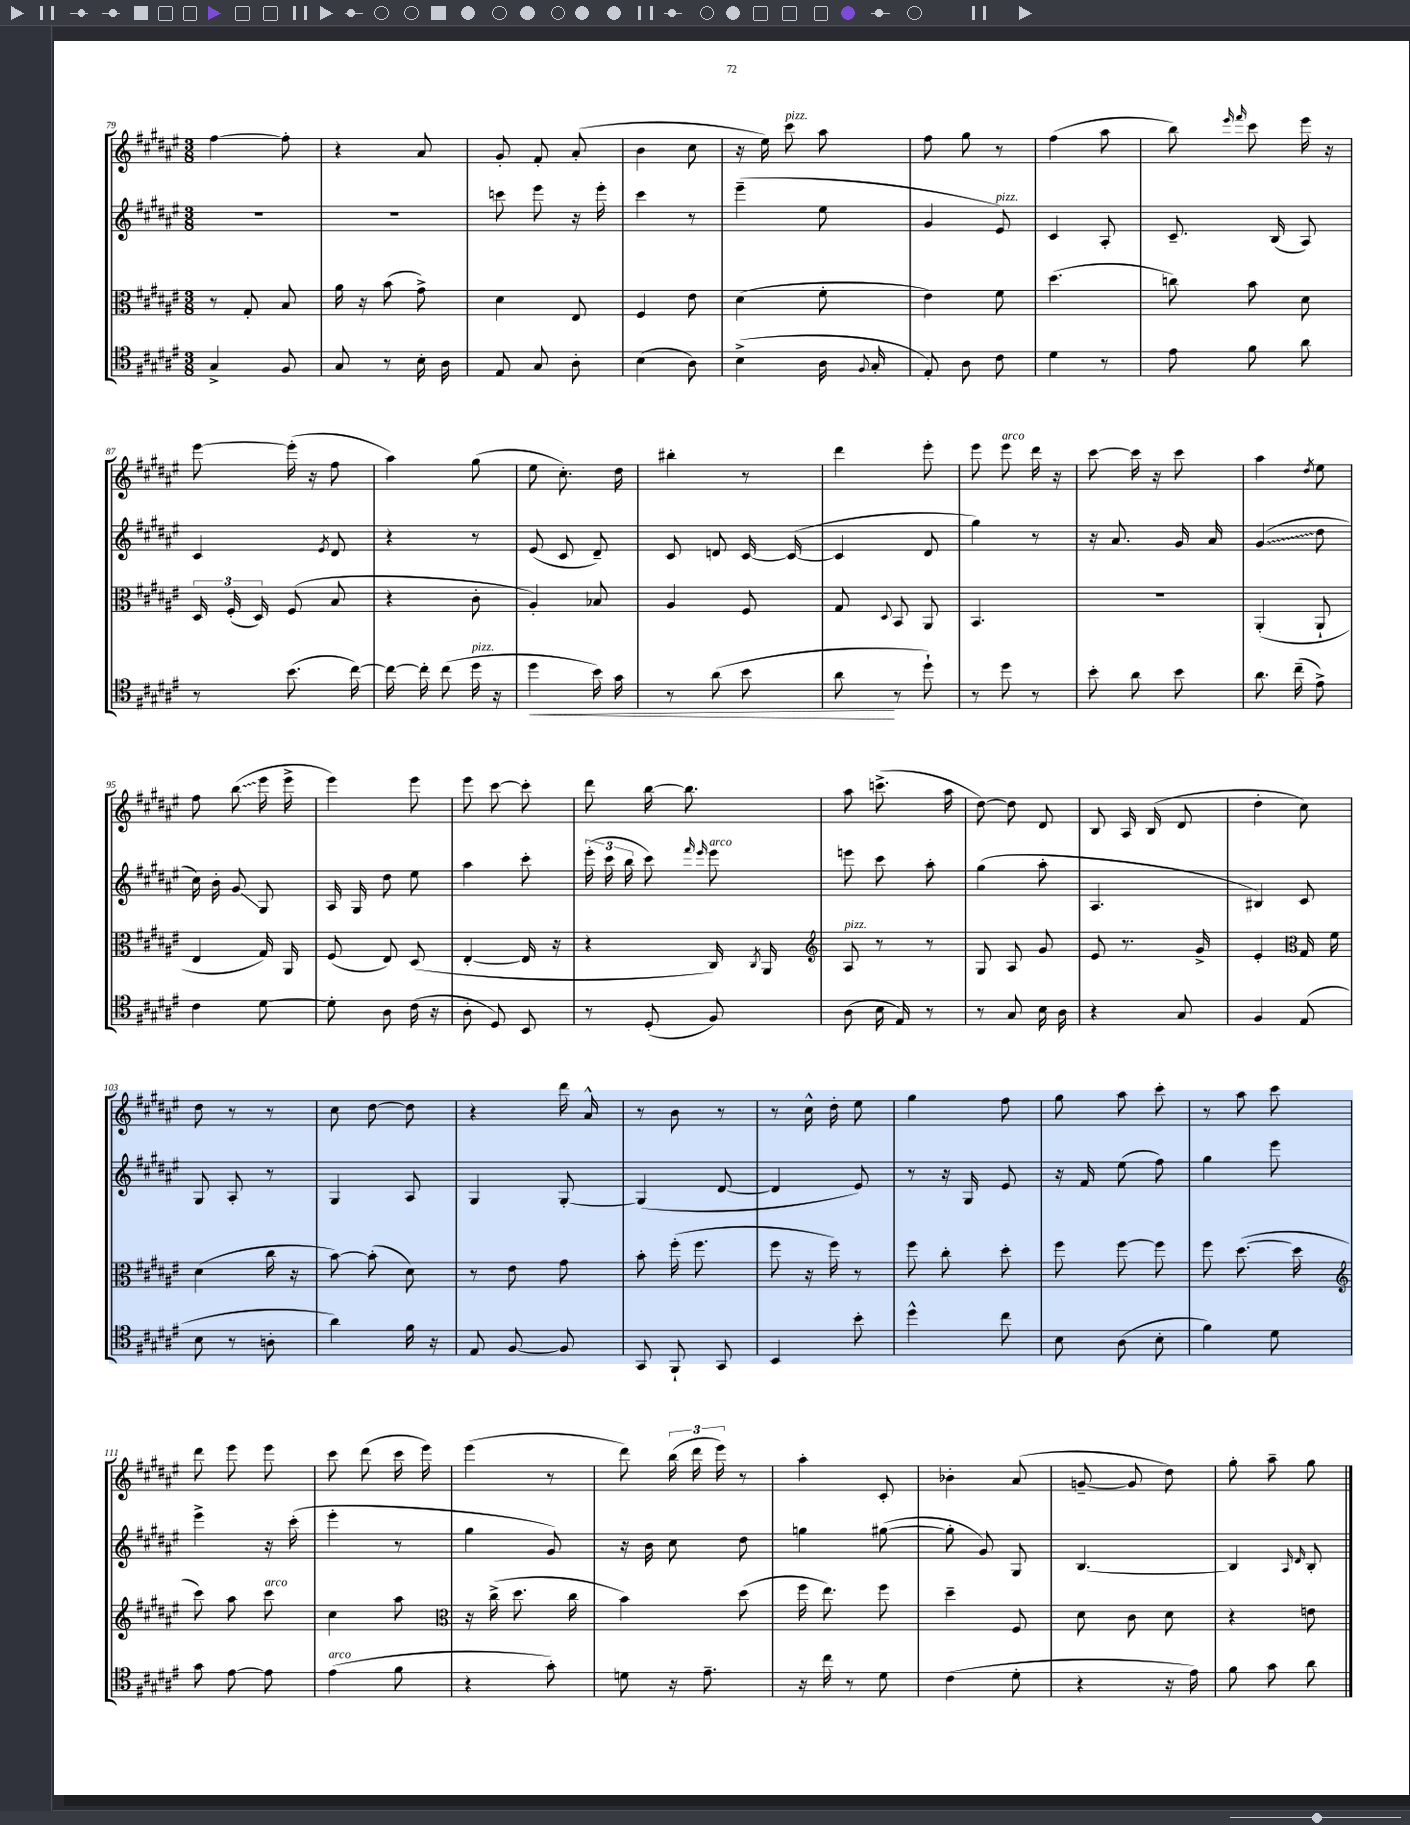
<<
\new StaffGroup <<
\new Staff = "s0" {
    \clef treble \key fis \major \numericTimeSignature \time 3/8
    \autoBeamOff fis''4~ fis''8-. |
    r4 ais'8 |
    gis'8-. fis'8-. ais'8-.( |
    b'4 cis''8 |
    r16 eis''16) cis'''8^\markup { \italic "pizz." } ais''8 |
    fis''8 gis''8 r8 |
    fis''4( ais''8 |
    b''8) \grace { eis'''16 fis'''16 } cis'''8 eis'''16 r16 |
    eis'''8~ eis'''16-.( r16 fis''8 |
    ais''4) gis''8( |
    eis''8 cis''8.-.) dis''16 |
    bis''4-. r8 |
    dis'''4 eis'''8-. |
    eis'''8 eis'''8^\markup { \italic "arco" } dis'''16 r16 |
    cis'''8~ cis'''16 r16 cis'''8 |
    ais''4 \acciaccatura { dis''8 } eis''8 |
    fis''8 \once \override Glissando.style = #'zigzag b''8\glissando( eis'''16 eis'''16-> |
    eis'''4) eis'''8 |
    eis'''8 cis'''8~ cis'''8-. |
    dis'''8 b''16~ b''8. |
    ais''8 c'''8.->( ais''16 |
    dis''8~) dis''8 dis'8 |
    b8 ais16 b16( dis'8 |
    dis''4-. cis''8) |
    dis''8 r8 r8 |
    cis''8 dis''8~ dis''8 |
    r4 dis'''16 ais'16-^ |
    r8 b'8 r8 |
    r8 cis''16-^ dis''16-. eis''8 |
    gis''4 fis''8 |
    gis''8 ais''8 cis'''8-. |
    r8 ais''8 cis'''8 |
    dis'''8 eis'''8 eis'''8 |
    cis'''8 dis'''8( cis'''16 eis'''16) |
    eis'''4( r8 |
    dis'''8) \tuplet 3/2 { b''16( dis'''16 eis'''16) } r8 |
    ais''4-. cis'8-. |
    bes'4-. ais'8( |
    g'8~-- g'8 dis''8) |
    gis''8-. ais''8-- gis''8 \bar "|." |
}
\new Staff = "s1" {
    \clef treble \key fis \major \numericTimeSignature \time 3/8
    \autoBeamOff R4. |
    R4. |
    c'''8 eis'''8 r16 eis'''16-. |
    cis'''4 r8 |
    eis'''4--( eis''8 |
    gis'4 eis'8^\markup { \italic "pizz." }) |
    cis'4 ais8-. |
    cis'8.-- b16( ais8) |
    cis'4 \acciaccatura { eis'8 } dis'8 |
    r4 r8 |
    eis'8( cis'8 dis'8--) |
    cis'8 d'8 cis'16~ cis'16~( |
    cis'4 dis'8 |
    gis''4) r8 |
    r16 ais'8. gis'16 ais'16 |
    \once \override Glissando.style = #'zigzag gis'4\glissando( dis''8 |
    cis''16) b'16-. gis'8\glissando gis8 |
    ais16 gis16 dis''8 eis''8 |
    ais''4 cis'''8-. |
    \tuplet 3/2 { eis'''16-.( cis'''16 b''16 } cis'''8) \grace { fis'''16 eis'''16 } eis'''8^\markup { \italic "arco" } |
    e'''8 cis'''8 ais''8-. |
    gis''4( ais''8-. |
    ais4. |
    bis4) cis'8 |
    gis8 ais8-. r8 |
    gis4 ais8 |
    gis4 gis8~-. |
    gis4( dis'8~ |
    dis'4 eis'8) |
    r8 r16 gis16 eis'8 |
    r16 fis'16 eis''8( fis''8) |
    gis''4 eis'''8 |
    eis'''4-> r16 cis'''16-.( |
    eis'''4-. r8 |
    gis''4 gis'8) |
    r16 b'16 cis''8 dis''8 |
    g''4 gis''8~( |
    gis''8-. gis'8) gis8 |
    b4.~ |
    b4 \grace { ais16 dis'16 } b8-. \bar "|." |
}
\new Staff = "s2" {
    \clef alto \key fis \major \numericTimeSignature \time 3/8
    \autoBeamOff r8 gis8-. b8 |
    ais'16 r16 b'8( gis'8->) |
    dis'4 eis8 |
    fis4 eis'8 |
    dis'4( fis'8-. |
    eis'4) fis'8 |
    dis''4.( |
    c''8) b'8 dis'8 |
    \tuplet 3/2 { dis16 fis16-.( dis16) } fis8( b8 |
    r4 cis'8-. |
    ais4-.) bes8 |
    ais4 fis8 |
    gis8 \appoggiatura { dis8 } b,8 ais,8 |
    b,4. |
    R4. |
    ais,4-.( ais,8-! |
    eis4 gis16) ais,16 |
    fis8( eis8) dis8( |
    eis4~-. eis16 r16 |
    r4 cis16) \acciaccatura { cis8 } ais,16 |
    \clef treble ais8^\markup { \italic "pizz." } r8 r8 |
    gis8 ais8 gis'8 |
    eis'8 r8. gis'16-> |
    eis'4-. \clef alto gis16 fis'16 |
    dis'4( cis''16 r16 |
    b'8~) b'8-.( dis'8) |
    r8 eis'8 gis'8 |
    b'8-. fis''16-.( fis''8. |
    fis''8 r16 fis''16) r8 |
    fis''8 cis''8-. dis''8-. |
    fis''8 fis''8~ fis''8 |
    fis''8 dis''8.~( dis''16 |
    \clef treble cis'''8) ais''8 cis'''8^\markup { \italic "arco" } |
    cis''4 ais''8 |
    \clef alto r16 cis''16->( dis''8. cis''16 |
    b'4) dis''8( |
    fis''16 eis''8.) fis''8 |
    dis''4-- fis8 |
    dis'8 cis'8 dis'8 |
    r4 e'8 \bar "|." |
}
\new Staff = "s3" {
    \clef tenor \key fis \major \numericTimeSignature \time 3/8
    \autoBeamOff gis4-> fis8 |
    gis8 r8 b16-. ais16 |
    eis8 gis8 ais8-. |
    b4( ais8) |
    b4->( ais16 \appoggiatura { fis8 } gis16-. |
    eis8-.) ais8 cis'8 |
    dis'4 r8 |
    eis'8 fis'8 ais'8 |
    r8 b'8.( cis''16~) |
    cis''16~ cis''16-. cis''8( dis''16^\markup { \italic "pizz." } r16 |
    dis''4\< b'16) gis'16 |
    r8 ais'8( b'8 |
    ais'8\! r8 dis''8-!) |
    r8 dis''8 r8 |
    b'8-. ais'8 b'8 |
    ais'8. cis''16--( eis'8->) |
    cis'4 dis'8~ |
    dis'8-. ais8 cis'16( r16 |
    ais8-. dis8) b,8 |
    r8 dis8-.( fis8) |
    ais8( b16 eis16) r8 |
    r8 gis8 b16 ais16 |
    r4 gis8 |
    fis4 eis8( |
    b8 r8 a8-. |
    ais'4) fis'16 r16 |
    eis8 fis8~ fis8 |
    gis,8 fis,8-! gis,8 |
    b,4 b'8-. |
    dis''4-^ cis''8 |
    b8 ais8( b8-. |
    fis'4) dis'8 |
    gis'8 eis'8~ eis'8 |
    eis'4^\markup { \italic "arco" }( fis'8 |
    r4 gis'8-.) |
    d'8 r16 eis'8.-- |
    r16 cis''16 r8 dis'8 |
    cis'4( dis'8-. |
    r4 r16 eis'16) |
    fis'8 gis'8 ais'8 \bar "|." |
}
>>
>>
\layout { \context { \Score currentBarNumber = #79 } }
